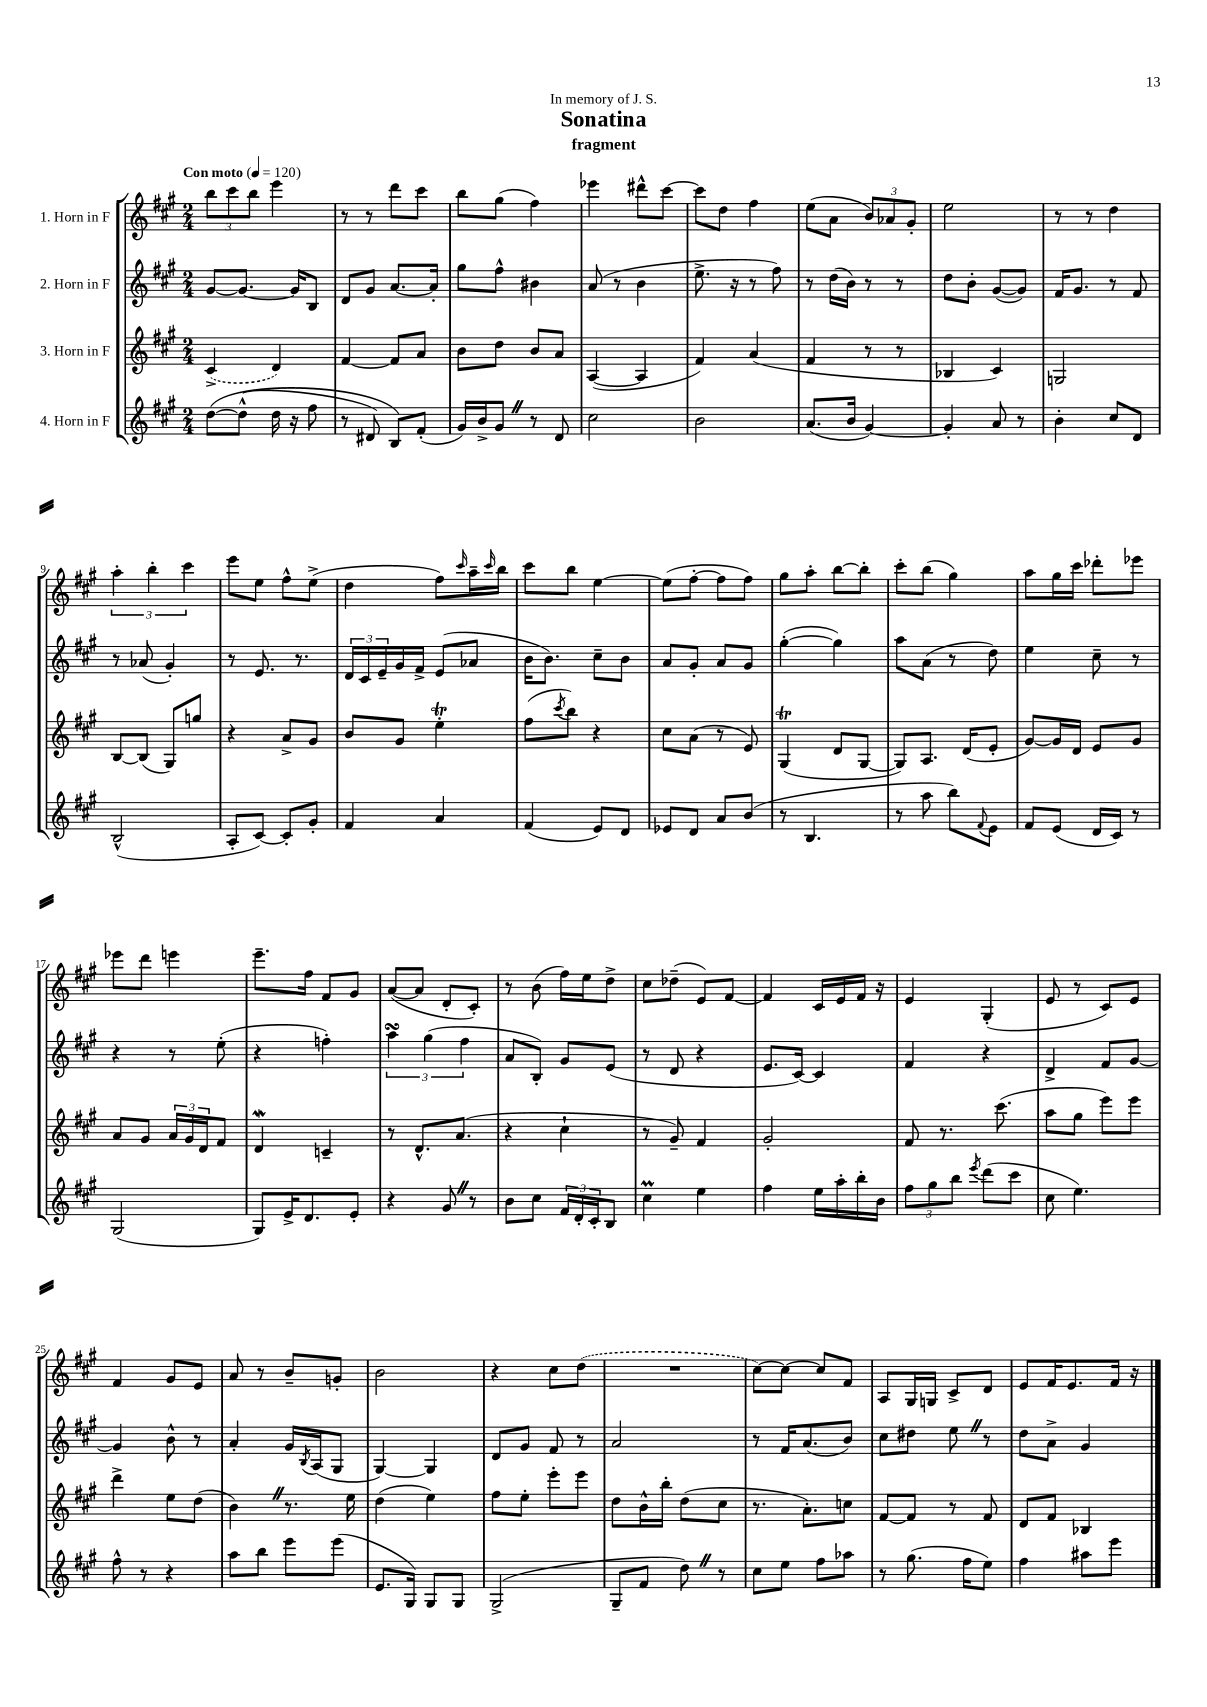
\header { title = "Sonatina" subtitle = "fragment" dedication = "In memory of J. S." }
<<
\new StaffGroup <<
\new Staff = "s0" \with { instrumentName = "1. Horn in F" } {
    \clef treble \key a \major \numericTimeSignature \time 2/4 \tempo "Con moto" 4 = 120
    \tuplet 3/2 { b''8 cis'''8 b''8 } e'''4 |
    r8 r8 d'''8 cis'''8 |
    b''8 gis''8( fis''4) |
    ees'''4 dis'''8-^ cis'''8~ |
    cis'''8 d''8 fis''4 |
    e''8( a'8 \tuplet 3/2 { b'8) aes'8 gis'8-. } |
    e''2 |
    r8 r8 d''4 |
    \tuplet 3/2 { a''4-. b''4-. cis'''4 } |
    e'''8 e''8 fis''8-^ e''8->( |
    d''4 fis''8) \grace { cis'''16 } a''16-- \grace { cis'''16 } b''16 |
    cis'''8 b''8 e''4~ |
    e''8( fis''8~-. fis''8 fis''8) |
    gis''8 a''8-. b''8~ b''8-. |
    cis'''8-. b''8( gis''4) |
    a''8 gis''16 cis'''16 des'''8-. ees'''8 |
    ees'''8 d'''8 e'''4 |
    e'''8.-- fis''16 fis'8 gis'8 |
    a'8~( a'8 d'8-. cis'8-.) |
    r8 b'8( fis''16) e''16 d''8-> |
    cis''8 des''8--( e'8) fis'8~ |
    fis'4 cis'16 e'16 fis'16 r16 |
    e'4 gis4-.( |
    e'8 r8 cis'8) e'8 |
    fis'4 gis'8 e'8 |
    a'8 r8 b'8-- g'8-. |
    b'2 |
    r4 cis''8 \once \slurDashed d''8( |
    R2 |
    cis''8~) cis''8~ cis''8 fis'8 |
    a8 gis16 g16 cis'8-> d'8 |
    e'8 fis'16 e'8. fis'16 r16 \bar "|." |
}
\new Staff = "s1" \with { instrumentName = "2. Horn in F" } {
    \clef treble \key a \major \numericTimeSignature \time 2/4
    gis'8~ gis'8.~ gis'16 b8 |
    d'8 gis'8 a'8.~ a'16-. |
    gis''8 fis''8-^ bis'4 |
    a'8( r8 b'4 |
    e''8.-> r16 r8 fis''8) |
    r8 d''16( b'16) r8 r8 |
    d''8 b'8-. gis'8~( gis'8) |
    fis'16 gis'8. r8 fis'8 |
    r8 aes'8( gis'4-.) |
    r8 e'8. r8. |
    \tuplet 3/2 { d'16 cis'16 e'16-- } gis'16 fis'16-> e'8( aes'8 |
    b'16 b'8.) cis''8-- b'8 |
    a'8 gis'8-. a'8 gis'8 |
    gis''4~-.( gis''4) |
    a''8 a'8( r8 d''8) |
    e''4 cis''8-- r8 |
    r4 r8 e''8-.( |
    r4 f''4-.) |
    \tuplet 3/2 { a''4\turn gis''4( fis''4 } |
    a'8 b8-.) gis'8 e'8( |
    r8 d'8 r4 |
    e'8. cis'16~) cis'4 |
    fis'4 r4 |
    d'4-> fis'8 gis'8~ |
    gis'4 b'8-^ r8 |
    a'4-. gis'16 \acciaccatura { b8 } a16( gis8 |
    gis4~) gis4 |
    d'8 gis'8 fis'8 r8 |
    a'2 |
    r8 fis'16 a'8.( b'8) |
    cis''8 dis''8 e''8 \once \override BreathingSign.text = \markup { \musicglyph "scripts.caesura.straight" } \breathe r8 |
    d''8 a'8-> gis'4 \bar "|." |
}
\new Staff = "s2" \with { instrumentName = "3. Horn in F" } {
    \clef treble \key a \major \numericTimeSignature \time 2/4
    \once \slurDashed cis'4->( d'4) |
    fis'4~ fis'8 a'8 |
    b'8 d''8 b'8 a'8 |
    a4~( a4 |
    fis'4) a'4( |
    fis'4 r8 r8 |
    bes4 cis'4) |
    g2 |
    b8~ b8( gis8) g''8 |
    r4 a'8-> gis'8 |
    b'8 gis'8 e''4-.\trill |
    fis''8( \acciaccatura { cis'''8 } b''8) r4 |
    cis''8 a'8( r8 e'8) |
    gis4\trill( d'8 gis8~ |
    gis8) a8. d'16( e'8-. |
    gis'8~) gis'16 d'16 e'8 gis'8 |
    a'8 gis'8 \tuplet 3/2 { a'16 gis'16 d'16 } fis'8 |
    d'4\mordent c'4-- |
    r8 d'8.-^ a'8.( |
    r4 cis''4-! |
    r8 gis'8--) fis'4 |
    gis'2-. |
    fis'8 r8. cis'''8.( |
    a''8 gis''8 e'''8) e'''8 |
    d'''4-> e''8 d''8( |
    b'4) \once \override BreathingSign.text = \markup { \musicglyph "scripts.caesura.straight" } \breathe r8. e''16 |
    d''4( e''4) |
    fis''8 e''8-. e'''8-. e'''8 |
    d''8 b'16-^ b''16-. d''8( cis''8 |
    r8. a'8.-.) c''8 |
    fis'8~ fis'8 r8 fis'8 |
    d'8 fis'8 bes4 \bar "|." |
}
\new Staff = "s3" \with { instrumentName = "4. Horn in F" } {
    \clef treble \key a \major \numericTimeSignature \time 2/4
    d''8~\( d''8-^( d''16 r16 fis''8 |
    r8 dis'8) b8\) fis'8-.( |
    gis'16) b'16-> gis'8 \once \override BreathingSign.text = \markup { \musicglyph "scripts.caesura.straight" } \breathe r8 d'8 |
    cis''2 |
    b'2 |
    a'8.( b'16 gis'4~) |
    gis'4-. a'8 r8 |
    b'4-. cis''8 d'8 |
    b2-^( |
    a8-. cis'8~) cis'8-. gis'8-. |
    fis'4 a'4 |
    fis'4( e'8) d'8 |
    ees'8 d'8 a'8 b'8( |
    r8 b4. |
    r8 a''8 b''8) \appoggiatura { fis'8 } e'8 |
    fis'8 e'8( d'16 cis'16) r8 |
    gis2( |
    gis8) e'16-> d'8. e'8-. |
    r4 gis'8 \once \override BreathingSign.text = \markup { \musicglyph "scripts.caesura.straight" } \breathe r8 |
    b'8 cis''8 \tuplet 3/2 { fis'16 d'16-. cis'16-. } b8 |
    cis''4\prall e''4 |
    fis''4 e''16 a''16-. b''16-. b'16 |
    \tuplet 3/2 { fis''8 gis''8 b''8 } \acciaccatura { e'''8 } d'''8( cis'''8 |
    cis''8 e''4.) |
    fis''8-^ r8 r4 |
    a''8 b''8 e'''8 e'''8( |
    e'8. gis16) gis8 gis8 |
    gis2->( |
    gis8-- fis'8 d''8) \once \override BreathingSign.text = \markup { \musicglyph "scripts.caesura.straight" } \breathe r8 |
    cis''8 e''8 fis''8 aes''8 |
    r8 gis''8.( fis''16 e''8) |
    fis''4 ais''8 e'''8 \bar "|." |
}
>>
>>
